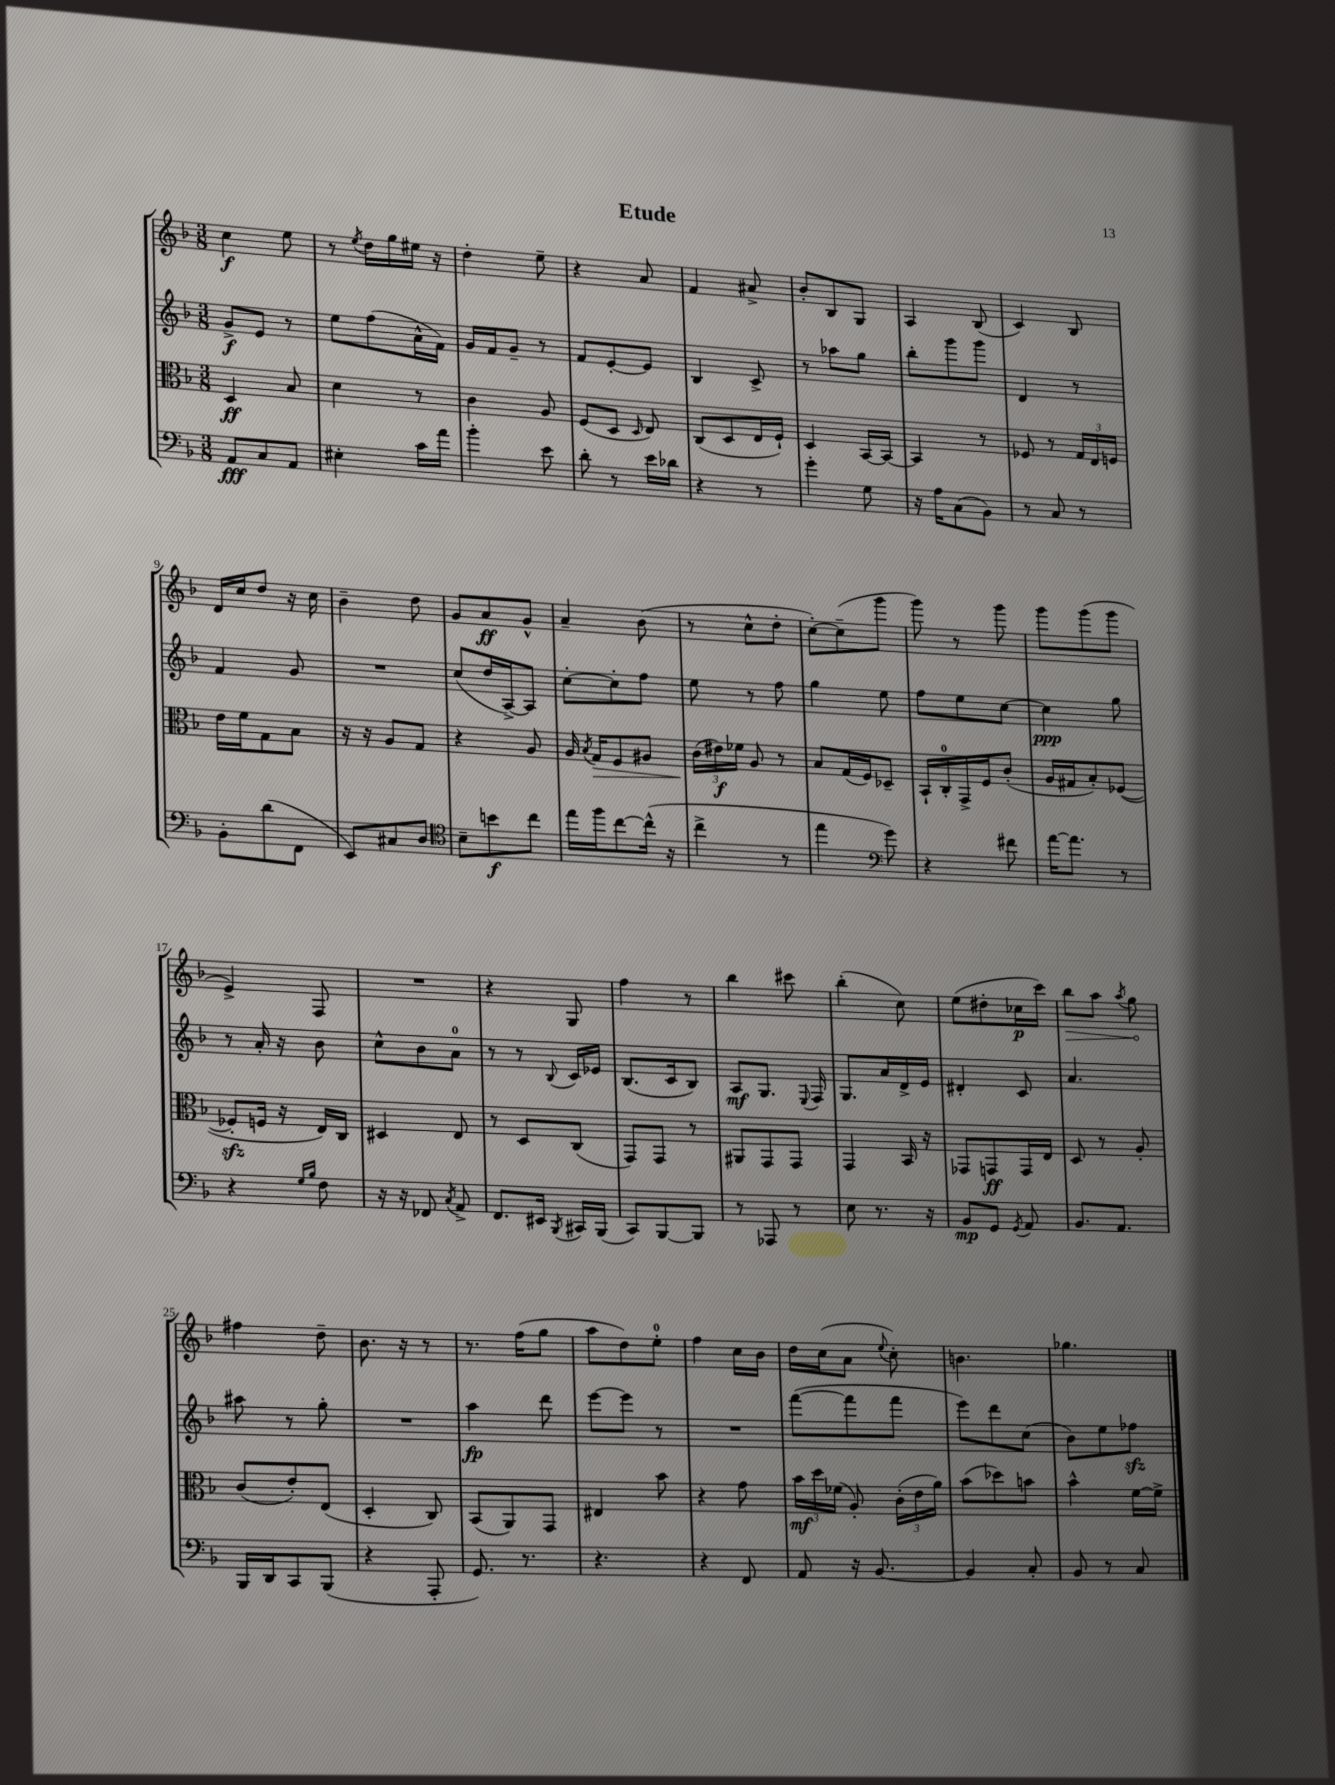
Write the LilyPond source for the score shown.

\header { title = "Etude" }
<<
\new StaffGroup <<
\new Staff = "s0" {
    \clef treble \key f \major \numericTimeSignature \time 3/8
    \autoBeamOff c''4\f e''8 |
    r8 \acciaccatura { e''8 } d''16[ g''16 eis''16] r16 |
    d''4-. e''8-- |
    r4 a'8 |
    f'4 ais'8-> |
    bes'8[-. bes8 g8] |
    a4 bes8( |
    c'4) bes8 |
    d'16[ c''16 d''8] r16 c''16 |
    bes'4-- d''8 |
    g'8[ a'8\ff g'8]-^ |
    a'4-- bes'8( |
    r8 c''8[-^ d''8]-. |
    c''8[~-.) c''8--( g'''8] |
    g'''8) r8 g'''8 |
    g'''8[ g'''8( g'''8] |
    e'4->) f8 |
    R4. |
    r4 g8 |
    f''4 r8 |
    bes''4 cis'''8 |
    bes''4-.( c''8) |
    e''8[( dis''8-. ces''16\p c'''16]) |
    \once \override Hairpin.circled-tip = ##t bes''8[\> a''8] \acciaccatura { a''8 } g''8\! |
    fis''4 d''8-- |
    bes'8. r16 r8 |
    r8. f''16[( g''8] |
    a''8[ d''8) e''8]-0-. |
    f''4 c''16[ bes'16] |
    d''16[ c''16( a'8] \appoggiatura { e''8 } c''8-.) |
    b'4. |
    ges''4. \bar "|." |
}
\new Staff = "s1" {
    \clef treble \key f \major \numericTimeSignature \time 3/8
    \autoBeamOff g'8[->\f e'8] r8 |
    e''8[ f''8( a'16-^ f'16]) |
    g'16[ f'16 g'8]-- r8 |
    f'8[ e'8~-. e'8] |
    bes4 c'8-> |
    r8 aes''8[ g''8] |
    bes''8[-. g'''8 g'''8] |
    d'4 r8 |
    f'4 g'8 |
    R4. |
    c''8[( d''16 a16~->) a8] |
    c''8[~-. c''8-. f''8] |
    e''8 r8 f''8 |
    g''4 e''8 |
    f''8[ e''8 c''8]~ |
    c''4\ppp g''8 |
    r8 a'16-. r16 bes'8 |
    c''8[-^ bes'8 a'8]-0 |
    r8 r8 \appoggiatura { bes8 } c'16[ ees'16] |
    bes8.[( c'16 bes8]) |
    a8[\mf g8.] \appoggiatura { e8 } f16 |
    g8.[ a'16 d'16-> e'16] |
    dis'4-. c'8 |
    a'4. |
    ais''8 r8 g''8-. |
    R4. |
    a''4\fp d'''8 |
    e'''8[~ e'''8] r8 |
    R4. |
    f'''8[~( f'''8 f'''8] |
    e'''8[) d'''8 c''8]( |
    bes'8[) e''8 fes''8]\sfz \bar "|." |
}
\new Staff = "s2" {
    \clef alto \key f \major \numericTimeSignature \time 3/8
    \autoBeamOff d4\ff bes8 |
    d'4 r8 |
    c'4 a8 |
    f8[( d8] \grace { d16 } e8) |
    c8[( d8 e16 f16]-!) |
    d4 bes,16[~ bes,16]~ |
    bes,4 r8 |
    fes8 r8 \tuplet 3/2 { g16[ e16 f16] } |
    e'16[ f'16 g8 bes8] |
    r16 r16 a8[ g8] |
    r4 a8 |
    a16 \acciaccatura { bes8 } g16[\> f8 ais8] |
    \tuplet 3/2 { c'16[\!( eis'16\f) fes'16] } a8 r8 |
    bes8[ g16( f16) des8]-- |
    bes,16[-! c16-0-. g,16-> f16 c'8]-.( |
    a16[ gis16 bes8-.) fes8]~( |
    fes8[-.\sfz f16] r16 e16[) c16] |
    dis4 e8 |
    r8 d8[ c8]( |
    g,8[) g,8] r8 |
    ais,8[ g,8 g,8] |
    g,4 bes,16 r16 |
    ges,8[ g,8\ff g,16 e16] |
    d8 r8 a8-. |
    c'8[( e'8-.) e8]( |
    d4-. c8) |
    bes,8[( a,8) g,8] |
    eis4 bes'8 |
    r4 g'8 |
    \tuplet 3/2 { bes'16[\mf d''16 fes'16]( } a8-.) \tuplet 3/2 { c'16[-.( e'16 a'16]) } |
    bes'8[( des''8) b'8] |
    bes'4-^ f'16[~ f'16]-> \bar "|." |
}
\new Staff = "s3" {
    \clef bass \key f \major \numericTimeSignature \time 3/8
    \autoBeamOff a,8[\fff c8 a,8] |
    eis4-. c'16[ a'16] |
    bes'4-. e'8 |
    d'8-. r8 e'16[ des'16] |
    r4 r8 |
    g'4-. g8 |
    r16 a16[ c8( bes,8]) |
    r8 c8 r8 |
    bes,8[-. d'8( f,8] |
    e,8[) cis8 d8] |
    \clef tenor bes8[-- b'8\f c''8] |
    e''16[ f''16 c''8~ c''16]-^( r16 |
    c''4-> r8 |
    e''4 \clef bass g'8) |
    r4 fis'8 |
    a'16[~ a'8.] r8 |
    r4 \grace { g16[ bes16] } f8 |
    r16 r16 fes,8 \acciaccatura { c8 } a,8-> |
    f,8.[ eis,16] \acciaccatura { bes,,8 } cis,16[ bes,,16]( |
    c,8[) bes,,8~ bes,,8] |
    r8 aes,,8 r8 |
    e8 r8. r16 |
    bes,8[\mp g,8] \acciaccatura { g,8 } a,8 |
    bes,8.[ a,8.] |
    bes,,16[ d,16 c,8 bes,,8]( |
    r4 a,,8-. |
    g,8.) r8. |
    r4. |
    r4 f,8 |
    a,8 r16 bes,8.~ |
    bes,4 c8-. |
    bes,8 r8 c8 \bar "|." |
}
>>
>>
